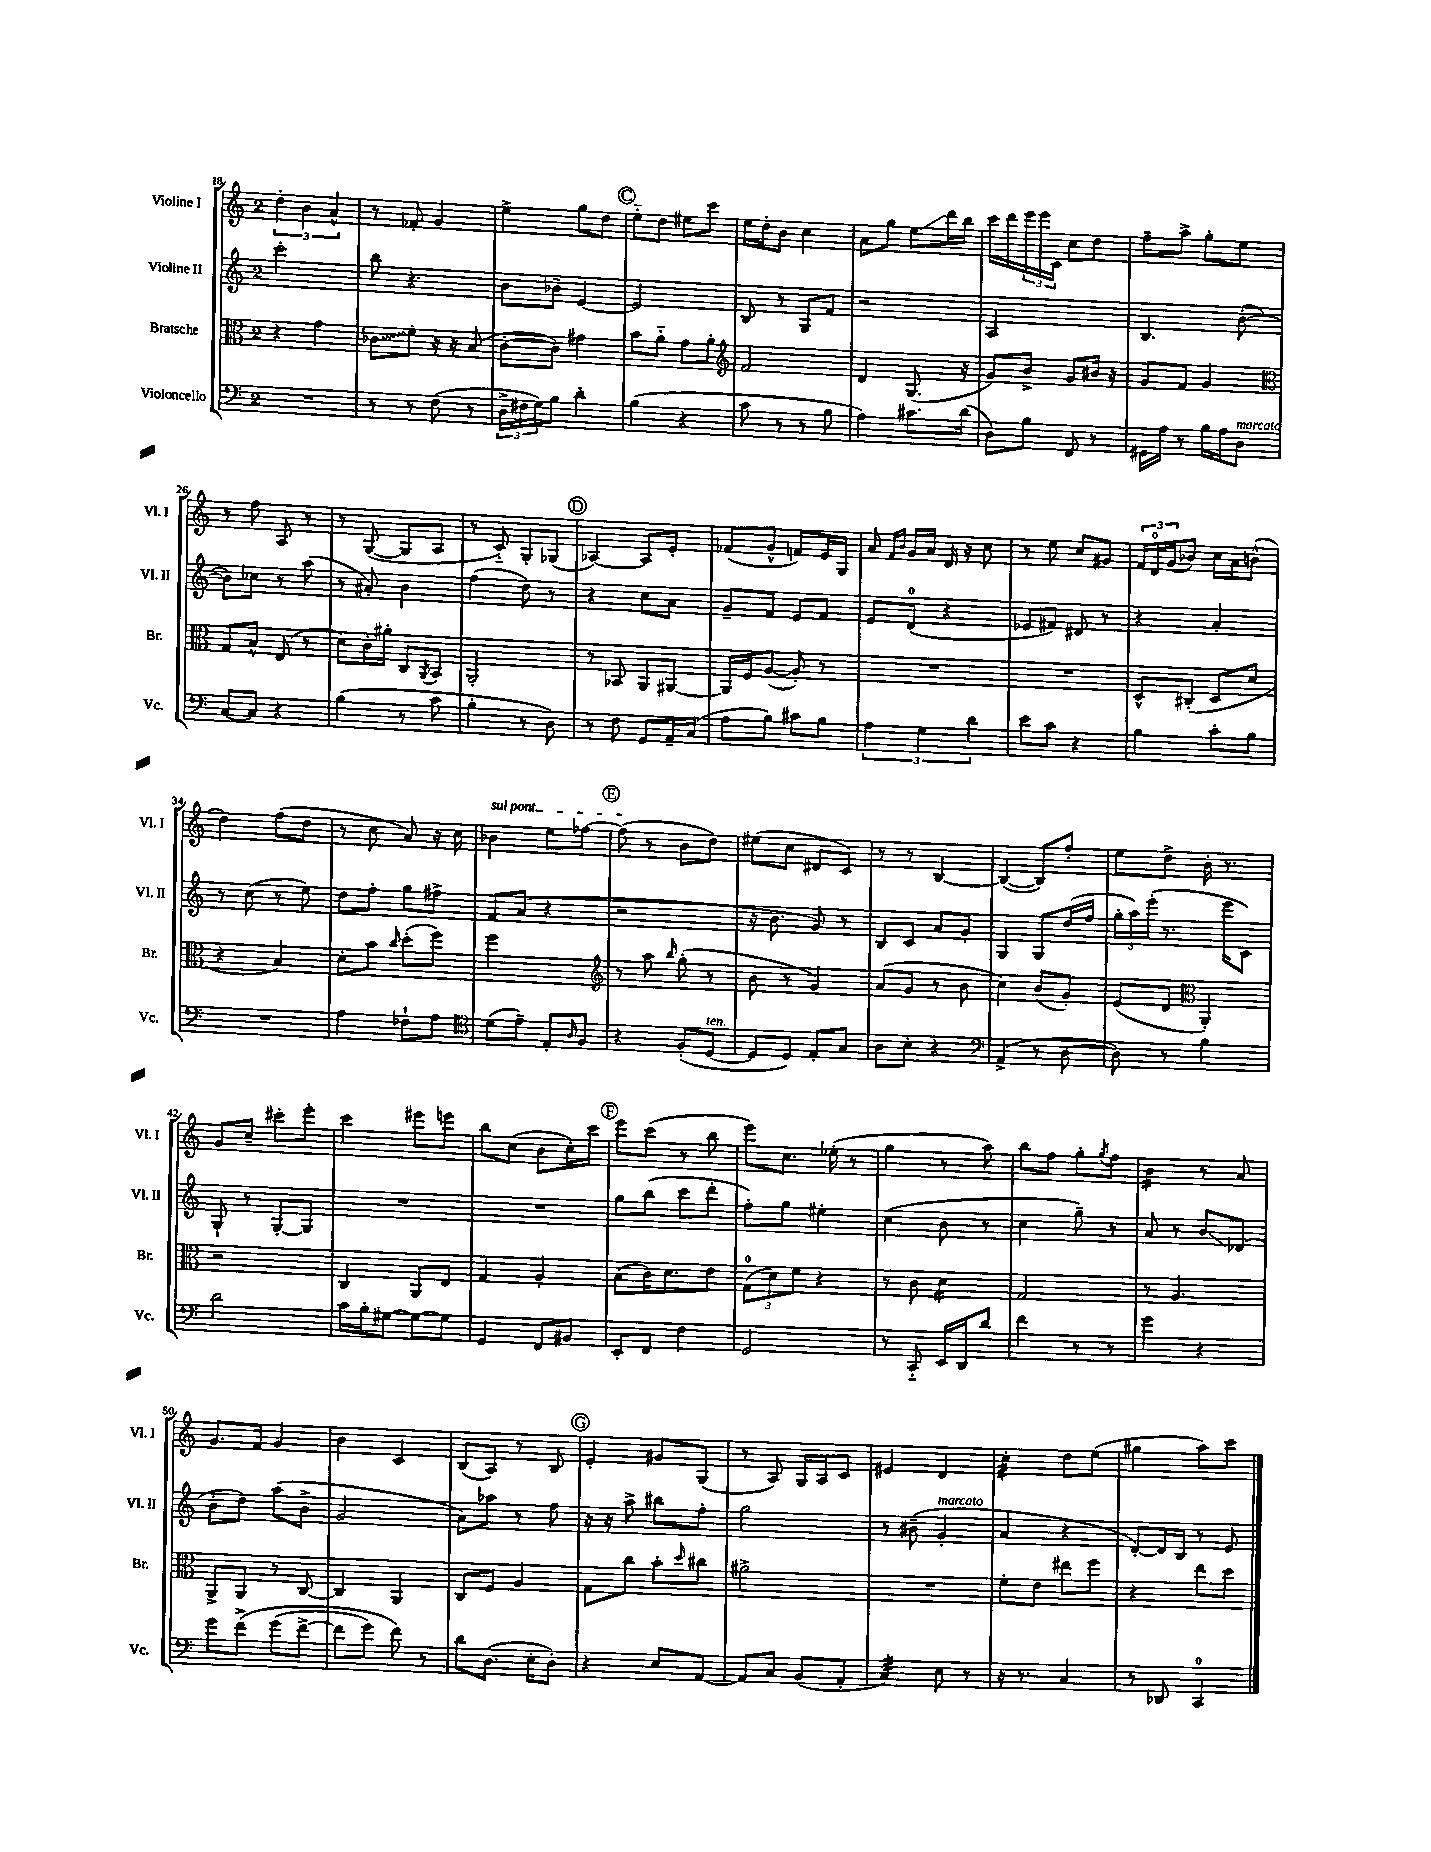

**kern	**kern	**kern	**kern
*staff4	*staff3	*staff2	*staff1
*clefF4	*clefC3	*clefG2	*clefG2
*k[]	*k[]	*k[]	*k[]
*M2/4	*M2/4	*M2/4	*M2/4
2r	4r	2ccc'	6dd'
.	.	.	6b
.	4g	.	.
.	.	.	6a^^
=	=	=	=
8r	8c-	8bb	8r
8r	8f'	4.r	8f-'
(8F	16r	.	4g
.	16r	.	.
8r	(8B	.	.
=	=	=	=
24D^	[8c'	8b	4ee^
24F#	.	.	.
24G)	.	.	.
8B	8c])	8b-~	.
4d'	4g#	[4e	8gg
.	.	.	8dd
=	=	=	=
(4B	8b	2e]	8ee'~
.	8a'~	.	8dd
4r	8g	.	8ee#
.	8a'	.	8ccc
=	=	=	=
*	*clefG2	*	*
8c	2f	8B	16ee
.	.	.	16dd'
8r	.	8r	8b
8r	.	8G	4cc
8B	.	8f	.
=	=	=	=
4A)	4d	2r	8a
.	.	.	8gg
8.c#	(8.G	.	8ee
.	.	.	16ddd
(16d	16r	.	16bb
=	=	=	=
8D)	8g)	2A	16ccc
.	.	.	16ddd
8B	8b^	.	24eee
.	.	.	24eee
.	.	.	24c
8FF	8g	.	8cc
8r	16b#	.	8dd
.	16r	.	.
=	=	=	=
16GG#	8g	4.B	8ff~
16A	.	.	.
8r	8f	.	8aa^
16B	4g	.	8gg'
16A	.	.	.
8D	.	([8b'	8ee
=	=	=	=
*	*clefC3	*	*
[8C	8G	8b])	8r
8C]	8B^^	8cc-	8ff
4r	(8E	8r	8A
.	8r	(8aa	8r
=	=	=	=
(4B	8d)	8r	8r
.	16c'	8a#')	([8G
.	16a#'	.	.
8r	8C	4b	8G]
.	8qAA	.	.
8c	8BB	.	8A
=	=	=	=
4B'	2AA'	(4ff	8r
.	.	.	8c'~)
8r	.	8dd)	8G'
8D)	.	8r	(8G-
=	=	=	=
8r	8r	4r	[4A-)
8F	8BB-	.	.
8GG	8AA	8cc	8A-]
16AA~	[8AA#	8a	8e'
(16C	.	.	.
=	=	=	=
8A	16AA#]	8g~	(8f-
.	16F	.	.
8B)	([8A	8f	8g^^
8c#	8A'])	8e	8f)
8B	8r	8f	16e
.	.	.	16G
=	=	=	=
6A	2r	8e	8a
.	.	.	16qqf
.	.	.	16qqb
.	.	(8d	16g
6G	.	.	.
.	.	.	16a
.	.	4r	16d
.	.	.	16r
6d	.	.	.
.	.	.	8cc
=	=	=	=
8e	2r	8e-	8r
8c	.	8f#)	8ee
4r	.	8d#	8cc
.	.	8r	8g#
=	=	=	=
4B	8D^^	4r	24f
.	.	.	24d
.	.	.	(24g
.	(8C#'	.	8b-)
8c'	8D	4a'	16cc
.	.	.	16a
8B	8d	.	(8b^^
=	=	=	=
2r	4r	8r	4dd)
.	.	(8cc	.
.	4B)	8r	(8ff
.	.	8ee)	8dd
=	=	=	=
4A	8d'	8dd	8r
.	8b	8ff'	8cc
.	16qqcc	.	.
8F-`	(8dd'	8gg	8a)
8A	8ff)	8ff#^	16r
.	.	.	16cc
=	=	=	=
*clefC4	*	*	*
(8d	2ff	8f	4b-
8e~)	.	(8a	.
8E'	.	4r	8ee
16qqA	.	.	.
8F	.	.	[8ff-
=	=	=	=
*	*clefG2	*	*
4r	8r	2r	(8ff-]
.	8aa	.	8r
.	16qqbb	.	.
(8F'	(8gg'	.	8b
[8D	8r	.	8dd)
=	=	=	=
8D]	8b	16r	(8ee#
.	.	8.b	.
8D)	8r	.	8cc
8E'	4g)	8g)	8d#
8G	.	8r	8c)
=	=	=	=
8A	(8a	8B	8r
8B'	8g	8c	8r
4r	8r	8a	[4B
.	8b	8g'	.
=	=	=	=
*clefF4	*	*	*
(4AA^	4cc)	4G	(4B_
8r	(8b	8G	8B])
[8D	8g')	(16dd	8ff'
.	.	16ff	.
=	=	=	=
8D])	(8e	24gg'	8ee
.	.	24aa)	.
.	.	(24eee'	.
8r	8d	8.r	8dd^
*	*clefC3	*	*
4B	4AA')	.	16b'
.	.	16eee	8.r
.	.	8c)	.
=	=	=	=
2d	2r	8G`	8g
.	.	8r	8cc~
.	.	[8G'	8ccc#'
.	.	8G]	8eee'
=	=	=	=
16c	4C	2r	4ccc
16B'	.	.	.
[8G#	.	.	.
8G#_	8AA	.	8eee#
8G#]	8E	.	8eee
=	=	=	=
4GG	4G	2r	8bb
.	.	.	(8cc
8FF	4A'	.	8b
8BB#	.	.	16cc')
.	.	.	16ccc
=	=	=	=
8EE'	(8B	8gg	8eee
8FF	16c)	(8bb	(8ccc
.	8.d	.	.
4F	.	8ccc	8r
.	8e	8ddd'	8bb
=	=	=	=
2GG	(12G	8ff')	8eee)
.	12d)	.	.
.	.	8gg	8.cc
.	12f	.	.
.	4r	4ee#'	.
.	.	.	(16ee-'
.	.	.	8r
=	=	=	=
8r	8r	(4cc	4gg
8CC'~	8c	.	.
16EE	4d	8b	8r
16DD	.	.	.
8d	.	8r	8aa)
=	=	=	=
4f	2G	4cc	8bb
.	.	.	8ff
8r	.	8gg~)	8gg'
.	.	.	8qgg
8r	.	8r	8ff
=	=	=	=
4g	8r	8a	4b
.	4.A	8r	.
4r	.	8b	8r
.	.	(8d-	8a
=	=	=	=
8g	8AA^	8b'	8.g
&(8f^	8AA	8dd)	.
.	.	.	16f
(8g	8r	(8aa	4g
[8f^	[8C	8b^	.
=	=	=	=
8f]	4C]	2g	4b
8g)	.	.	.
8f&)	4AA	.	4c
8r	.	.	.
=	=	=	=
8d	8C	8a)	(8B
(8.D	8F	8aa-	8A)
.	4A	8r	8r
16E'	.	.	.
8D')	.	8ff	8B
=	=	=	=
4r	8G	16r	4e'
.	.	16r	.
.	8cc	8aa^	.
8E	8b'	8bb#	8g#
.	16qqdd	.	.
[8AA	8cc#	8ff'	(8G
=	=	=	=
8AA]	2a#^	2gg	8r
8C	.	.	8A)
(8BB	.	.	16G
.	.	.	16A
8AA'	.	.	8c
=	=	=	=
4C)	2r	8r	4e#
.	.	(8b#~	.
8E	.	4g'	4d
8r	.	.	.
=	=	=	=
16r	8f'	4a	4cc'
8.r	.	.	.
.	8e	.	.
4C	8ee#	4r	8dd
.	8ff	.	(8ee
=	=	=	=
8r	4r	[8d')	4gg#
8DD-	.	16d]	.
.	.	16B	.
4CC	8ee	8r	8aa)
.	8dd	8e	8ccc
==	==	==	==
*-	*-	*-	*-
